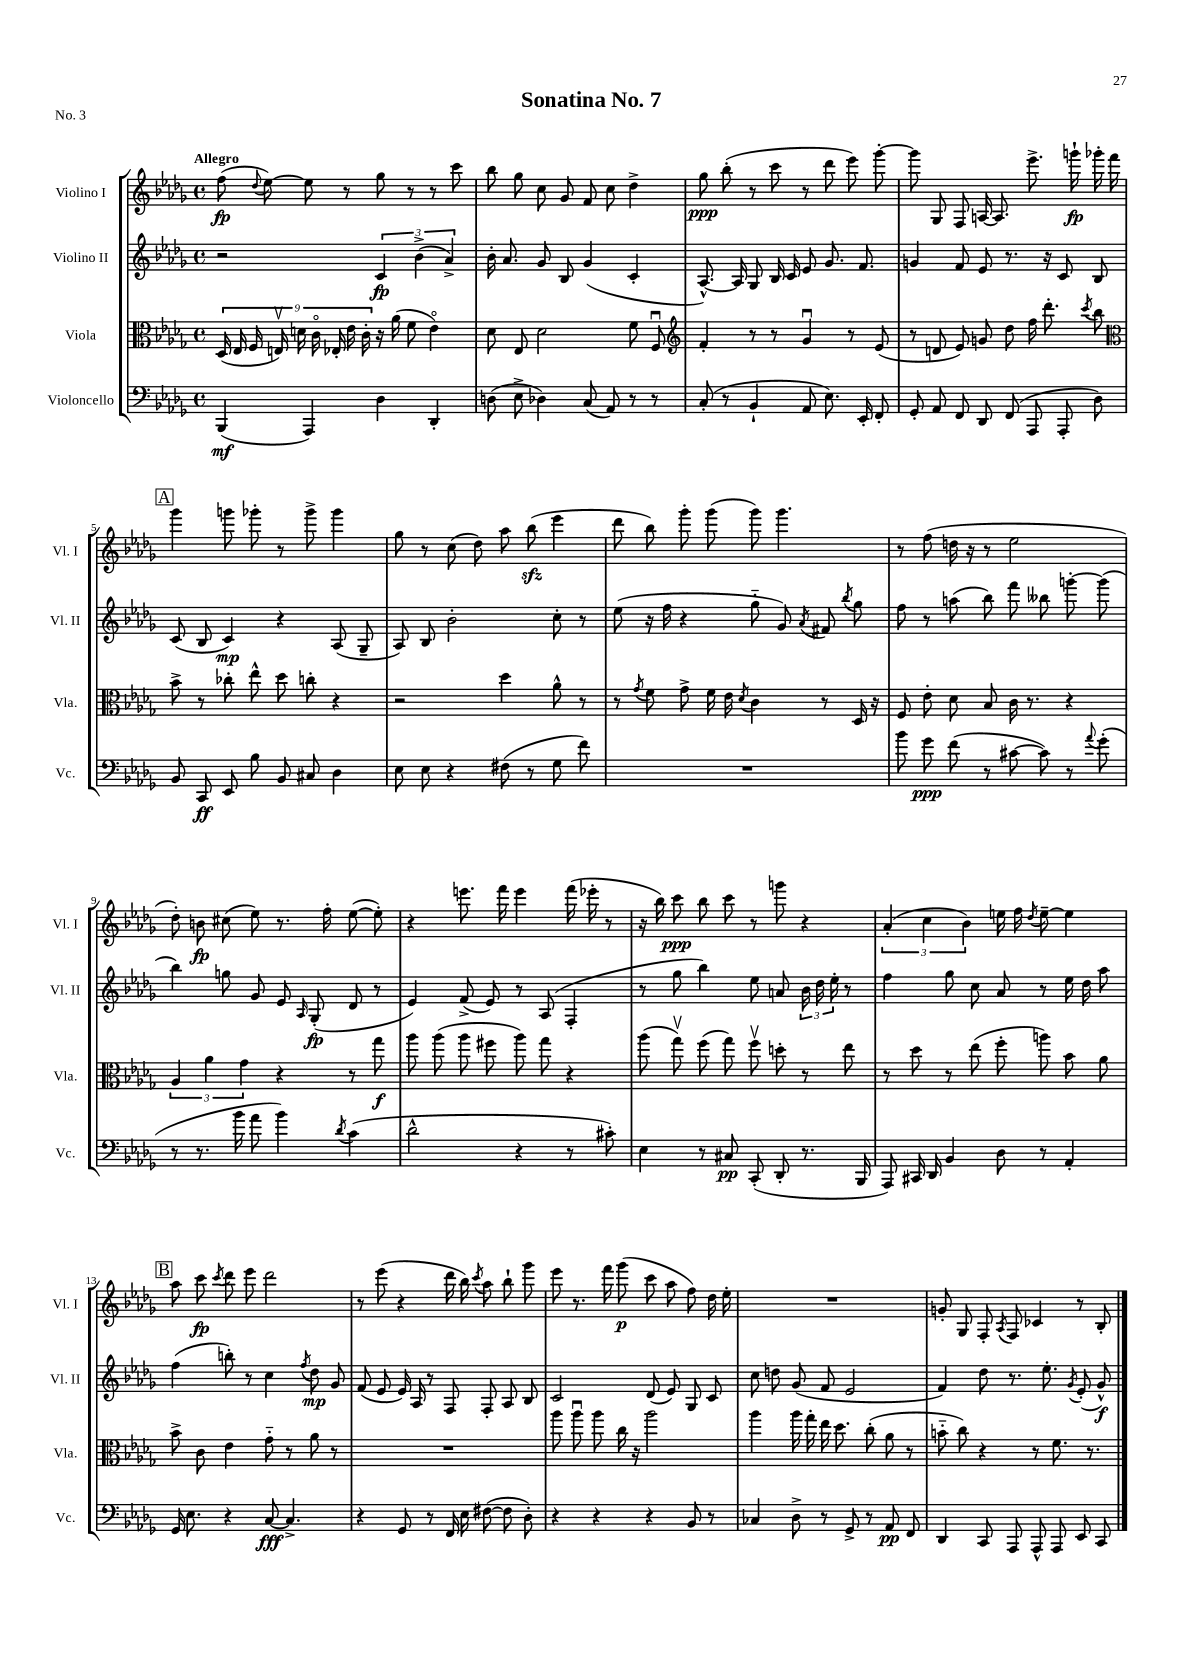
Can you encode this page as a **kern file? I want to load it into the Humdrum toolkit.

**kern	**dynam	**kern	**dynam	**kern	**dynam	**kern	**dynam
*part4	*part4	*part3	*part3	*part2	*part2	*part1	*part1
*staff4	*staff4	*staff3	*staff3	*staff2	*staff2	*staff1	*staff1
*I"Violoncello	*	*I"Viola	*	*I"Violino II	*	*I"Violino I	*
*I'Vc.	*	*I'Vla.	*	*I'Vl. II	*	*I'Vl. I	*
*clefF4	*	*clefC3	*	*clefG2	*	*clefG2	*
*k[b-e-a-d-g-]	*	*k[b-e-a-d-g-]	*	*k[b-e-a-d-g-]	*	*k[b-e-a-d-g-]	*
*M4/4	*	*M4/4	*	*M4/4	*	*M4/4	*
*met(c)	*	*met(c)	*	*met(c)	*	*met(c)	*
=1	=1	=1	=1	=1	=1	=1	=1
!	!	!	!	!	!	!LO:TX:a:B:t=Allegro	!
(4BBB-/	mf	(18D-/	.	2r	.	(8ff\	fp
.	.	18E-/	.	.	.	.	.
.	.	18F/	.	.	.	.	.
.	.	.	.	.	.	8qqdd-/	.
.	.	.	.	.	.	[8ee-\)	.
.	.	18Env/)	.	.	.	.	.
.	.	18dn\	.	.	.	.	.
4AAA-/)	.	.	.	.	.	8ee-\]	.
.	.	18c\	.	.	.	.	.
.	.	18E-X'/	.	.	.	.	.
.	.	.	.	.	.	8r	.
.	.	18e-\	.	.	.	.	.
.	.	18c'\	.	.	.	.	.
4D-\	.	16r	.	6c/	fp	8gg-\	.
.	.	(16a-\	.	.	.	.	.
.	.	8f\	.	.	.	8r	.
.	.	.	.	(6b-^\	.	.	.
4DD-'/	.	4e-\)	.	.	.	8r	.
.	.	.	.	6a-^/)	.	.	.
.	.	.	.	.	.	8ccc\	.
=2	=2	=2	=2	=2	=2	=2	=2
(8Dn\	.	8d-\	.	16b-'\	.	8bb-\	.
.	.	.	.	8.a-/	.	.	.
8E-^\	.	8E-/	.	.	.	8gg-\	.
4D-X\)	.	2d-\	.	8g-/	.	8cc\	.
.	.	.	.	8B-/	.	8g-/	.
(8C/	.	.	.	(4g-/	.	8f/	.
8AA-/)	.	.	.	.	.	8cc\	.
8r	.	8f\	.	4c'/	.	4dd-^\	.
8r	.	8Fu/	.	.	.	.	.
=3	=3	=3	=3	=3	=3	=3	=3
*	*	*clefG2	*	*	*	*	*
(8C'/	.	4f'/	.	[8.A-^^/)	.	8gg-\	ppp
8r	.	.	.	.	.	(8bb-'\	.
.	.	.	.	16A-/]	.	.	.
4BB-`/	.	8r	.	8G-/	.	8r	.
.	.	8r	.	16B-/	.	8ccc\	.
.	.	.	.	16c/	.	.	.
8AA-/	.	4g-u/	.	8e-/	.	8r	.
8.E-\)	.	.	.	8.g-/	.	8ddd-\	.
.	.	8r	.	.	.	8eee-\)	.
16EE-'/	.	.	.	8.f/	.	.	.
8FF'/	.	(8e-/	.	.	.	[8ggg-'\	.
=4	=4	=4	=4	=4	=4	=4	=4
8GG-'/	.	8r	.	4gn/	.	8ggg-\]	.
8AA-/	.	8dn/	.	.	.	8G-/	.
8FF/	.	8e-/)	.	8f/	.	8F/	.
8DD-/	.	8gn/	.	8e-/	.	[16An/	.
.	.	.	.	.	.	8.A/]	.
(8FF/	.	8dd-\	.	8.r	.	.	.
8AAA-/	.	16ff\	.	.	.	8.eee-^\	.
.	.	8.ddd-'\	.	16r	.	.	.
8AAA-'/	.	.	.	8c/	.	.	.
.	.	.	.	.	.	16gggn`\	fp
.	.	8qccc/	.	.	.	.	.
8D-\)	.	8bb-\	.	8B-/	.	16ggg-X'\	.
.	.	.	.	.	.	16fff\	.
!!LO:LB:g=z
!!LO:REH:place=s1:t=A
=5	=5	=5	=5	=5	=5	=5	=5
*	*	*clefC3	*	*	*	*	*
8BB-/	.	8b-^\	.	(8c/	.	4ggg-\	.
8CC/	ff	8r	.	8B-/	.	.	.
8EE-/	.	8cc-X'\	.	4c/)	mp	8gggn\	.
8B-\	.	8ee-^^\	.	.	.	8ggg-X'\	.
8BB-/	.	8dd-\	.	4r	.	8r	.
8C#X/	.	8ccn'\	.	.	.	8ggg-^\	.
4D-\	.	4r	.	(8A-/	.	4ggg-\	.
.	.	.	.	8G-~/	.	.	.
=6	=6	=6	=6	=6	=6	=6	=6
8E-\	.	2r	.	8A-/)	.	8gg-\	.
8E-\	.	.	.	8B-/	.	8r	.
4r	.	.	.	2b-'\	.	(8cc\	.
.	.	.	.	.	.	8dd-\)	.
(8F#X\	.	4dd-\	.	.	.	8aa-\	.
8r	.	.	.	.	.	(8bb-zz\	.
8G-\	.	8a-^^\	.	8cc'\	.	4eee-\	.
8f\)	.	8r	.	8r	.	.	.
=7	=7	=7	=7	=7	=7	=7	=7
1r	.	8r	.	(8ee-\	.	8ddd-\	.
.	.	8qg-/	.	.	.	.	.
.	.	8f\	.	16r	.	8bb-\)	.
.	.	.	.	16ff\	.	.	.
.	.	8g-^\	.	4r	.	8ggg-'\	.
.	.	16f\	.	.	.	(8ggg-\	.
.	.	16e-\	.	.	.	.	.
.	.	8qd-/	.	.	.	.	.
.	.	4c\	.	8gg-\	.	8ggg-\)	.
.	.	.	.	8g-/)	.	4.ggg-\	.
.	.	.	.	8qa-/	.	.	.
.	.	8r	.	8f#X/	.	.	.
.	.	.	.	8qbb-/	.	.	.
.	.	16D-/	.	8gg-\	.	.	.
.	.	16r	.	.	.	.	.
=8	=8	=8	=8	=8	=8	=8	=8
8b-\	.	8F/	.	8ff\	.	8r	.
8g-\	ppp	8e-'\	.	8r	.	(8ff\	.
(8f\	.	8d-\	.	(8aan\	.	16ddn\	.
.	.	.	.	.	.	16r	.
8r	.	8B-/	.	8bb-\)	.	8r	.
[8c#X\	.	16c\	.	8fff\	.	2ee-\	.
.	.	8.r	.	.	.	.	.
8c#\])	.	.	.	8bb--X\	.	.	.
8r	.	4r	.	[8gggn'\	.	.	.
8qqa-/	.	.	.	.	.	.	.
(8g-'\	.	.	.	(8ggg\]	.	.	.
!!LO:LB:g=z
=9	=9	=9	=9	=9	=9	=9	=9
8r	.	6A-/	.	4bb-\)	.	8dd-'\)	.
8.r	.	.	.	.	.	8bn\	fp
.	.	6a-\	.	.	.	.	.
.	.	.	.	8ggn\	.	(8cc#X\	.
16b-\	.	.	.	.	.	.	.
.	.	6g-\	.	.	.	.	.
8a-\	.	.	.	8g-/	.	8ee-\)	.
4b-\)	.	4r	.	8e-/	.	8.r	.
.	.	.	.	16qqA-/	.	.	.
.	.	.	.	(8G-'/	fp	.	.
.	.	.	.	.	.	16ff'\	.
8qd-/	.	.	.	.	.	.	.
(4c\	.	8r	.	8d-/	.	([8ee-\	.
.	.	8gg-\	f	8r	.	8ee-'\])	.
=10	=10	=10	=10	=10	=10	=10	=10
2d-^^\	.	8aa-\	.	4e-/)	.	4r	.
.	.	(8aa-\	.	.	.	.	.
.	.	8aa-\	.	(8f^/	.	8.eeen\	.
.	.	8ff#X\	.	8e-/)	.	.	.
.	.	.	.	.	.	16fff\	.
4r	.	8aa-\)	.	8r	.	4eee\	.
.	.	8gg-\	.	(8A-/	.	.	.
8r	.	4r	.	4F'/	.	(16fff\	.
.	.	.	.	.	.	16eee-X'\	.
8c#X'\)	.	.	.	.	.	8r	.
=11	=11	=11	=11	=11	=11	=11	=11
4E-\	.	(8aa-\	.	8r	.	16r	.
.	.	.	.	.	.	16bb-\)	.
.	.	8gg-v\)	.	8gg-\	.	8ccc\	ppp
8r	.	(8ff\	.	4bb-\)	.	8bb-\	.
8C#X/	pp	8gg-\)	.	.	.	8ccc\	.
(8CC'/	.	8ffv\	.	8ee-\	.	8r	.
8DD-'/	.	8ddn'\	.	8an/	.	8gggn\	.
8.r	.	8r	.	24b-\	.	4r	.
.	.	.	.	24dd-\	.	.	.
.	.	.	.	24ee-'\	.	.	.
.	.	8ee-\	.	8r	.	.	.
16BBB-/	.	.	.	.	.	.	.
=12	=12	=12	=12	=12	=12	=12	=12
8AAA-/)	.	8r	.	4ff\	.	(6a-'/	.
16CC#X/	.	8dd-\	.	.	.	.	.
.	.	.	.	.	.	6cc\	.
16DD-/	.	.	.	.	.	.	.
4BB-/	.	8r	.	8gg-\	.	.	.
.	.	.	.	.	.	6b-\)	.
.	.	(8ee-\	.	8cc\	.	.	.
8D-\	.	8ff'\	.	8a-/	.	16een\	.
.	.	.	.	.	.	16ff\	.
.	.	.	.	.	.	8qdd-/	.
8r	.	8aan\)	.	8r	.	[8ee~\	.
4AA-'/	.	8b-\	.	16ee-\	.	4ee\]	.
.	.	.	.	16dd-\	.	.	.
.	.	8a-\	.	8aa-\	.	.	.
!!LO:LB:g=z
!!LO:REH:place=s1:t=B
=13	=13	=13	=13	=13	=13	=13	=13
16GG-/	.	8b-^\	.	(4ff\	.	8aa-\	.
8.E-\	.	.	.	.	.	.	.
.	.	8c\	.	.	.	8ccc\	fp
.	.	.	.	.	.	8qccc/	.
4r	.	4e-\	.	8bbn'\)	.	8ddd-\	.
.	.	.	.	8r	.	8eee-\	.
[8C/	fff	8g-\	.	4cc\	.	2ddd-\	.
4.C^/]	.	8r	.	.	.	.	.
.	.	.	.	8qff/	.	.	.
.	.	8a-\	.	8dd-\	mp	.	.
.	.	8r	.	8g-/	.	.	.
=14	=14	=14	=14	=14	=14	=14	=14
4r	.	1r	.	(8f/	.	8r	.
.	.	.	.	8e-/	.	(8eee-\	.
8GG-/	.	.	.	16e-/)	.	4r	.
.	.	.	.	16A-/	.	.	.
8r	.	.	.	8r	.	.	.
16FF/	.	.	.	8F/	.	16ddd-\	.
16E-\	.	.	.	.	.	16bb-\)	.
.	.	.	.	.	.	8qccc/	.
([8F#X\	.	.	.	8F'/	.	8aa-\	.
8F#\]	.	.	.	8A-/	.	8bb-`\	.
8D-'\)	.	.	.	8B-/	.	8ggg-\	.
=15	=15	=15	=15	=15	=15	=15	=15
4r	.	8aa-\	.	2c/	.	8eee-\	.
.	.	8aa-u\	.	.	.	8.r	.
4r	.	8aa-\	.	.	.	.	.
.	.	.	.	.	.	16fff\	.
.	.	16cc\	.	.	.	(8ggg-\	p
.	.	16r	.	.	.	.	.
4r	.	2aa-\	.	(8d-/	.	8ccc\	.
.	.	.	.	8e-/)	.	8aa-\	.
8BB-/	.	.	.	8G-/	.	8ff\)	.
8r	.	.	.	8c/	.	16dd-\	.
.	.	.	.	.	.	16ee-'\	.
=16	=16	=16	=16	=16	=16	=16	=16
4C-X/	.	4aa-\	.	8cc\	.	1r	.
.	.	.	.	8ddn\	.	.	.
8D-^\	.	16aa-\	.	(8g-/	.	.	.
.	.	16gg-'\	.	.	.	.	.
8r	.	16ee-\	.	8f/	.	.	.
.	.	8.dd-\	.	.	.	.	.
8GG-^/	.	.	.	2e-/	.	.	.
8r	.	(8cc'\	.	.	.	.	.
8AA-/	pp	8a-\	.	.	.	.	.
8FF/	.	8r	.	.	.	.	.
=17	=17	=17	=17	=17	=17	=17	=17
4DD-/	.	8bn\	.	4f/)	.	8gn'/	.
.	.	8cc\)	.	.	.	8G-/	.
8CC/	.	4r	.	8dd-\	.	8F'/	.
.	.	.	.	.	.	8qA-/	.
8AAA-/	.	.	.	8.r	.	8F/	.
8AAA-^^/	.	8r	.	.	.	4c-X/	.
.	.	.	.	8.ee-'\	.	.	.
8AAA-/	.	8.f\	.	.	.	.	.
.	.	.	.	8qg-/	.	.	.
8EE-/	.	.	.	(8e-'/	.	8r	.
.	.	8.r	.	.	.	.	.
8CC/	.	.	.	8g-^^/)	f	8B-'/	.
==	==	==	==	==	==	==	==
*-	*-	*-	*-	*-	*-	*-	*-
